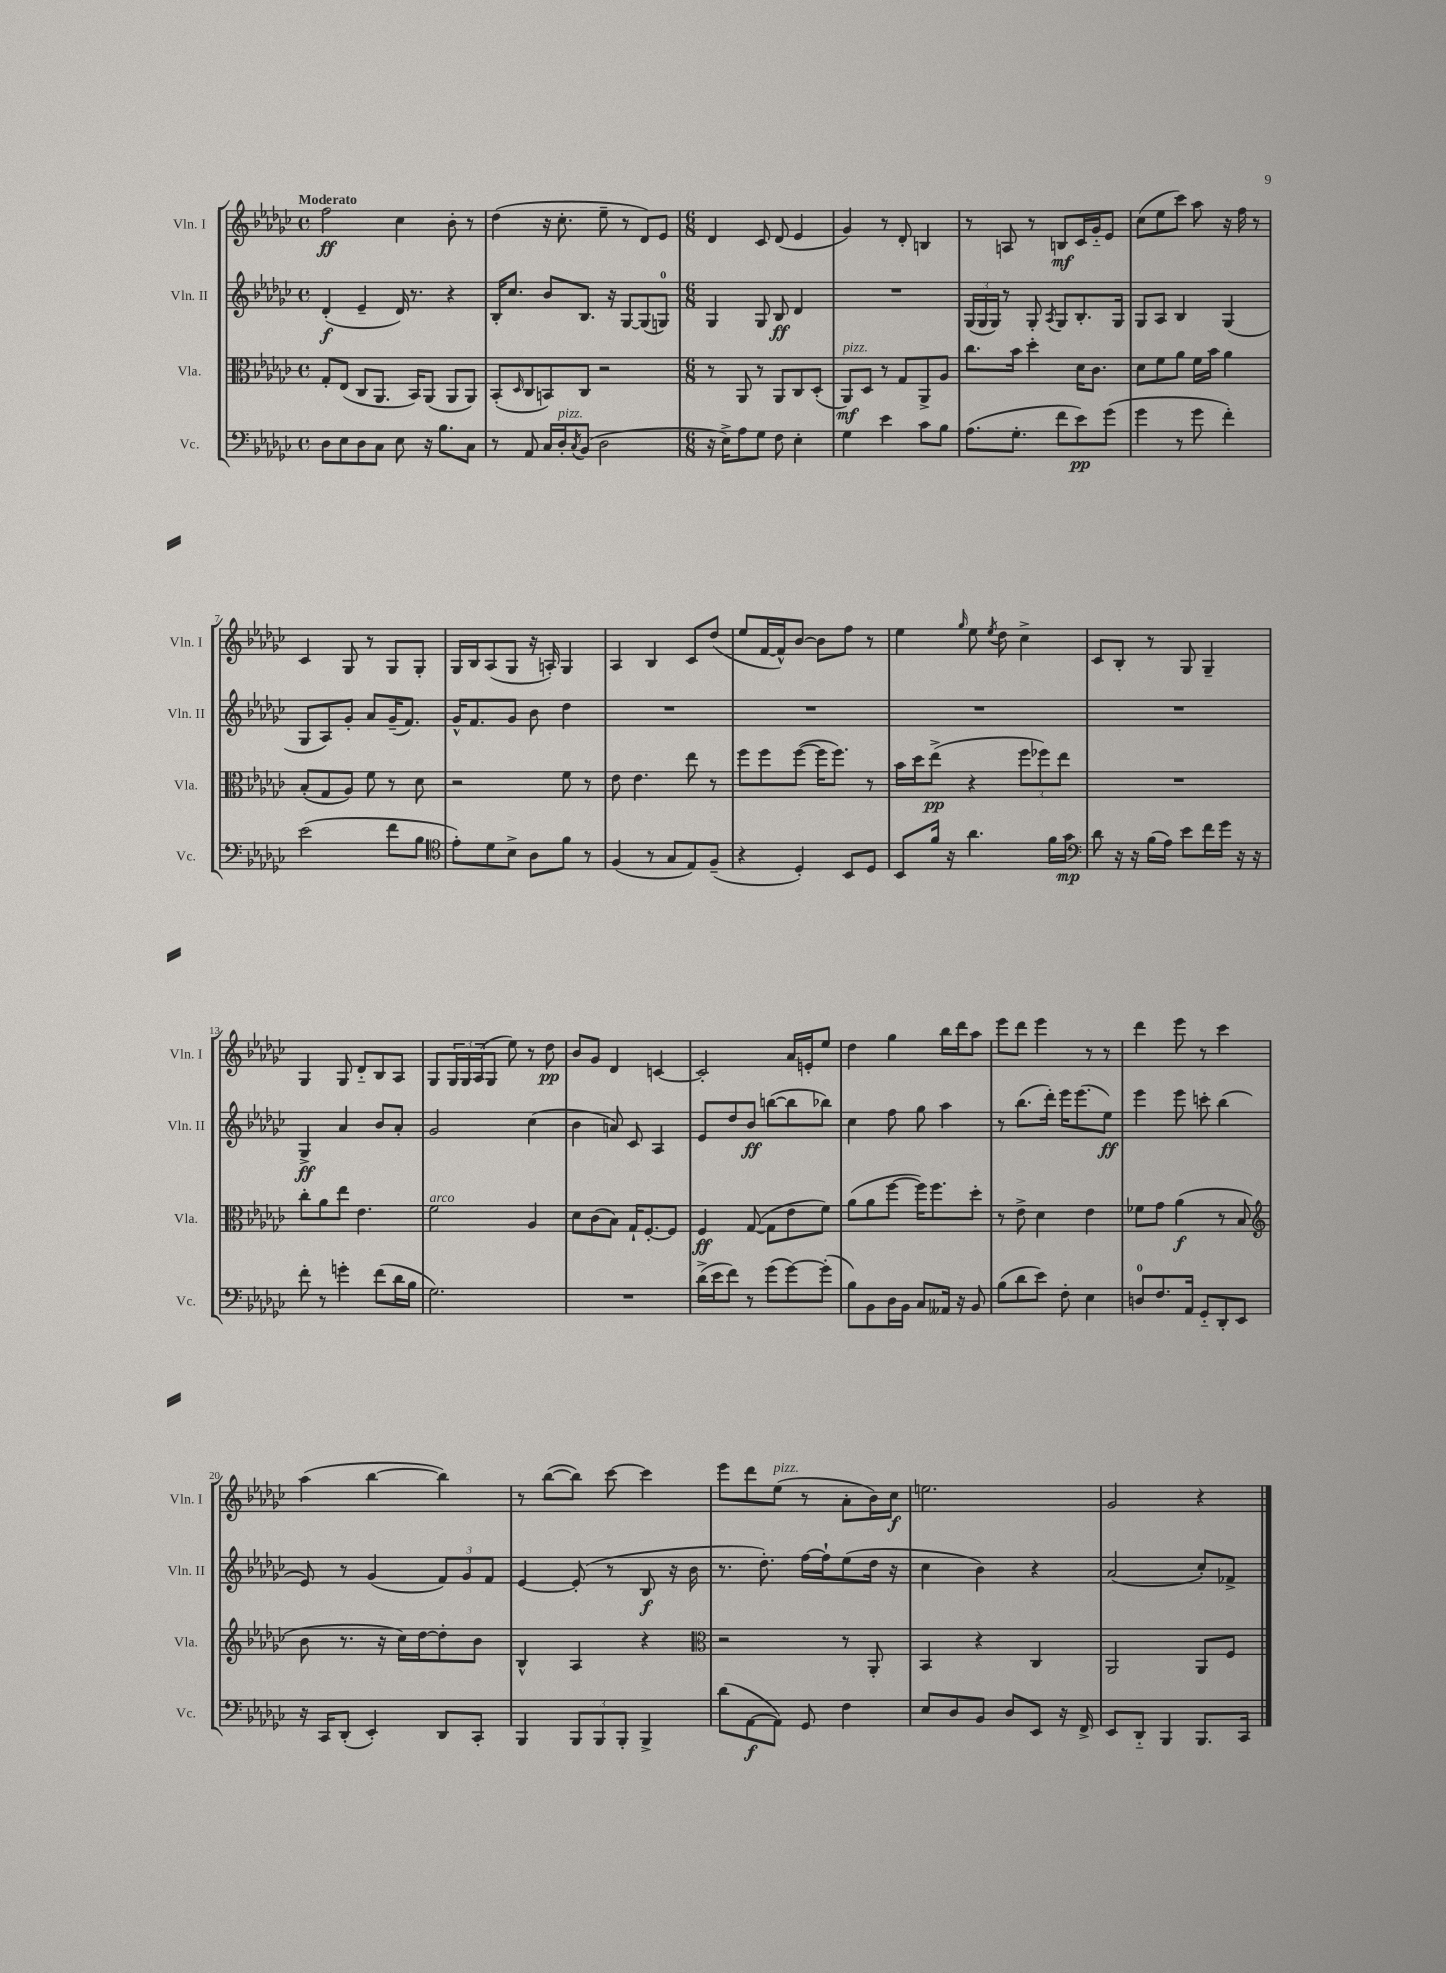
<<
\new StaffGroup <<
\new Staff = "s0" \with { instrumentName = "Vln. I" shortInstrumentName = "Vln. I" } {
    \clef treble \key ges \major \defaultTimeSignature \time 4/4 \tempo "Moderato"
    f''2\ff ces''4 bes'8-. r8 |
    des''4( r16 ces''8.-. ees''8-- r8 des'8) ees'8 |
    \numericTimeSignature \time 6/8 des'4 ces'8 des'8( ees'4 |
    ges'4) r8 des'8-. b4 |
    r8 a8 r8 b8\mf ces'16 ges'16-_ ees'8 |
    ces''8( ees''8 ces'''8) aes''8 r16 f''16 r8 |
    ces'4 ges8 r8 ges8 ges8-. |
    ges16 bes16 aes8( ges8 r16 a16-.) ges4 |
    aes4 bes4 ces'8 des''8( |
    ees''8 f'16~ f'16-^) bes'8~ bes'8 f''8 r8 |
    ees''4 \grace { ges''16 } ees''8 \acciaccatura { ees''8 } des''8 ces''4-> |
    ces'8 bes8-. r8 ges8 ges4-- |
    ges4 ges8 des'8-_ bes8 aes8 |
    ges8 \tuplet 3/2 { ges16 ges16 aes16( } ges8 ees''8) r8 des''8\pp |
    bes'8 ges'8 des'4 c'4~ |
    c'2-. aes'16 e'16-. ees''8 |
    des''4 ges''4 bes''16 des'''16 aes''8 |
    ees'''8 des'''8 ees'''4 r8 r8 |
    des'''4 ees'''8 r8 ces'''4 |
    aes''4( bes''4~ bes''4) |
    r8 bes''8~( bes''8) ces'''8~ ces'''4 |
    ees'''8 des'''8 ees''8^\markup { \italic "pizz." }( r8 aes'8-. bes'16) ces''16\f |
    e''2. |
    ges'2 r4 \bar "|." |
}
\new Staff = "s1" \with { instrumentName = "Vln. II" shortInstrumentName = "Vln. II" } {
    \clef treble \key ges \major \defaultTimeSignature \time 4/4
    des'4-.\f( ees'4-- des'16) r8. r4 |
    bes16-. ces''8. bes'8 bes8. r16 ges8~ ges8( g8-0) |
    \numericTimeSignature \time 6/8 ges4 ges8 bes8\ff des'4 |
    R2. |
    \tuplet 3/2 { ges16( ges16 ges16) } r8 ges8-. \acciaccatura { aes8 } ges8 bes8.-. ges16 |
    ges8 aes8 bes4 ges4( |
    ges8 aes8) ges'8-. aes'8 ges'16--( f'8.) |
    ges'16-^ f'8. ges'8 bes'8 des''4 |
    R2. |
    R2. |
    R2. |
    R2. |
    ges4->\ff aes'4 bes'8 aes'8-. |
    ges'2 ces''4( |
    bes'4 a'8) ces'8 aes4 |
    ees'8 des''8 bes'8\ff b''8~( b''8 bes''8) |
    ces''4 f''8 ges''8 aes''4 |
    r8 bes''8.( des'''16-.) ees'''16 ees'''8.( ees''8\ff) |
    ees'''4 ees'''8 c'''8-. bes''4( |
    ees'8) r8 ges'4( \tuplet 3/2 { f'8) ges'8 f'8 } |
    ees'4~ ees'8-.( r8 bes8\f r16 bes'16 |
    r8. des''8.-.) f''16~ f''16-! ees''8( des''16 r16 |
    ces''4 bes'4) r4 |
    aes'2( ces''8-.) fes'8-> \bar "|." |
}
\new Staff = "s2" \with { instrumentName = "Vla." shortInstrumentName = "Vla." } {
    \clef alto \key ges \major \defaultTimeSignature \time 4/4
    ges8-. ees8( ces8 aes,8. bes,16) aes,8( aes,8 aes,8) |
    bes,8-.( \grace { des16 } ces8 b,8) ces8 r2 |
    \numericTimeSignature \time 6/8 r8 aes,8 r8 aes,8 ces8 des8-.( |
    aes,8\mf^\markup { \italic "pizz." }) des8 r8 ges8 aes,8-> aes8 |
    ces''8. bes'16 des''4-. des'16 ces'8. |
    des'8 f'8 aes'8 f'16 bes'16 aes'4 |
    bes8-.( ges8 aes8) f'8 r8 des'8 |
    r2 f'8 r8 |
    ees'8 ees'4. ees''8 r8 |
    f''8 f''8 f''8~( f''16 f''8.) r8 |
    bes'16 des''16 ees''8->\pp( r4 \tuplet 3/2 { f''8 fes''8) ees''8 } |
    R2. |
    ces''8-. aes'8 ees''8 ees'4. |
    f'2^\markup { \italic "arco" } aes4 |
    des'8 ces'8( bes8) ges16-! f8.~-. f8 |
    f4\ff ges8~( ges8 ees'8 f'8) |
    aes'8( aes'8 f''8~ f''16) f''8. des''8-. |
    r8 ees'8-> des'4 ees'4 |
    fes'8 ges'8 aes'4\f( r8 bes8 |
    \clef treble bes'8 r8. r16 ces''16) des''16~ des''8-. bes'8 |
    bes4-^ aes4 r4 |
    \clef alto r2 r8 aes,8-. |
    bes,4 r4 ces4 |
    aes,2 aes,8 f8 \bar "|." |
}
\new Staff = "s3" \with { instrumentName = "Vc." shortInstrumentName = "Vc." } {
    \clef bass \key ges \major \defaultTimeSignature \time 4/4
    des8 ees8 des8 ces8 ees8 r16 bes8. ces8 |
    r8 aes,8 ces16 des16-.^\markup { \italic "pizz." } \acciaccatura { ces8 } bes,8( des2 |
    \numericTimeSignature \time 6/8 r16 ees16->) aes8 ges8 f8 ees4-. |
    ges4 ees'4 ces'8 bes8 |
    aes8.( ges8.-. f'8 ees'8\pp) ges'8( |
    ges'4 r8 ges'8 f'4-.) |
    ees'2( f'8 bes8 |
    \clef tenor ees'8-.) des'8 bes8-> aes8 f'8 r8 |
    f4( r8 ges8 ees8) f8--( |
    r4 des4-.) bes,8 des8 |
    bes,8 f'16 r16 aes'4. f'16 ges'16\mp |
    \clef bass des'8 r16 r16 bes16( aes16) ees'8 f'16 ges'16 r16 r16 |
    f'8-. r8 g'4-. f'8( des'16 bes16 |
    ges2.) |
    R2. |
    des'16->( ees'16 f'8) r8 ges'8( ges'8~) ges'8-.( |
    bes8) bes,8 des16 bes,16 ces8 aeses,16 r16 bes,8 |
    bes8( des'8 ees'8) f8-. ees4 |
    d8-0 f8. aes,16 ges,8-_ des,8-. ees,8 |
    r16 ces,16 des,8-.( ees,4-.) des,8 ces,8-. |
    bes,,4 \tuplet 3/2 { bes,,8 bes,,8 bes,,8-. } bes,,4-> |
    des'8( aes,8~\f aes,8) ges,8 f4 |
    ees8 des8 bes,8 des8 ees,8 r16 f,16-> |
    ees,8 des,8-_ bes,,4 bes,,8. ces,16 \bar "|." |
}
>>
>>
